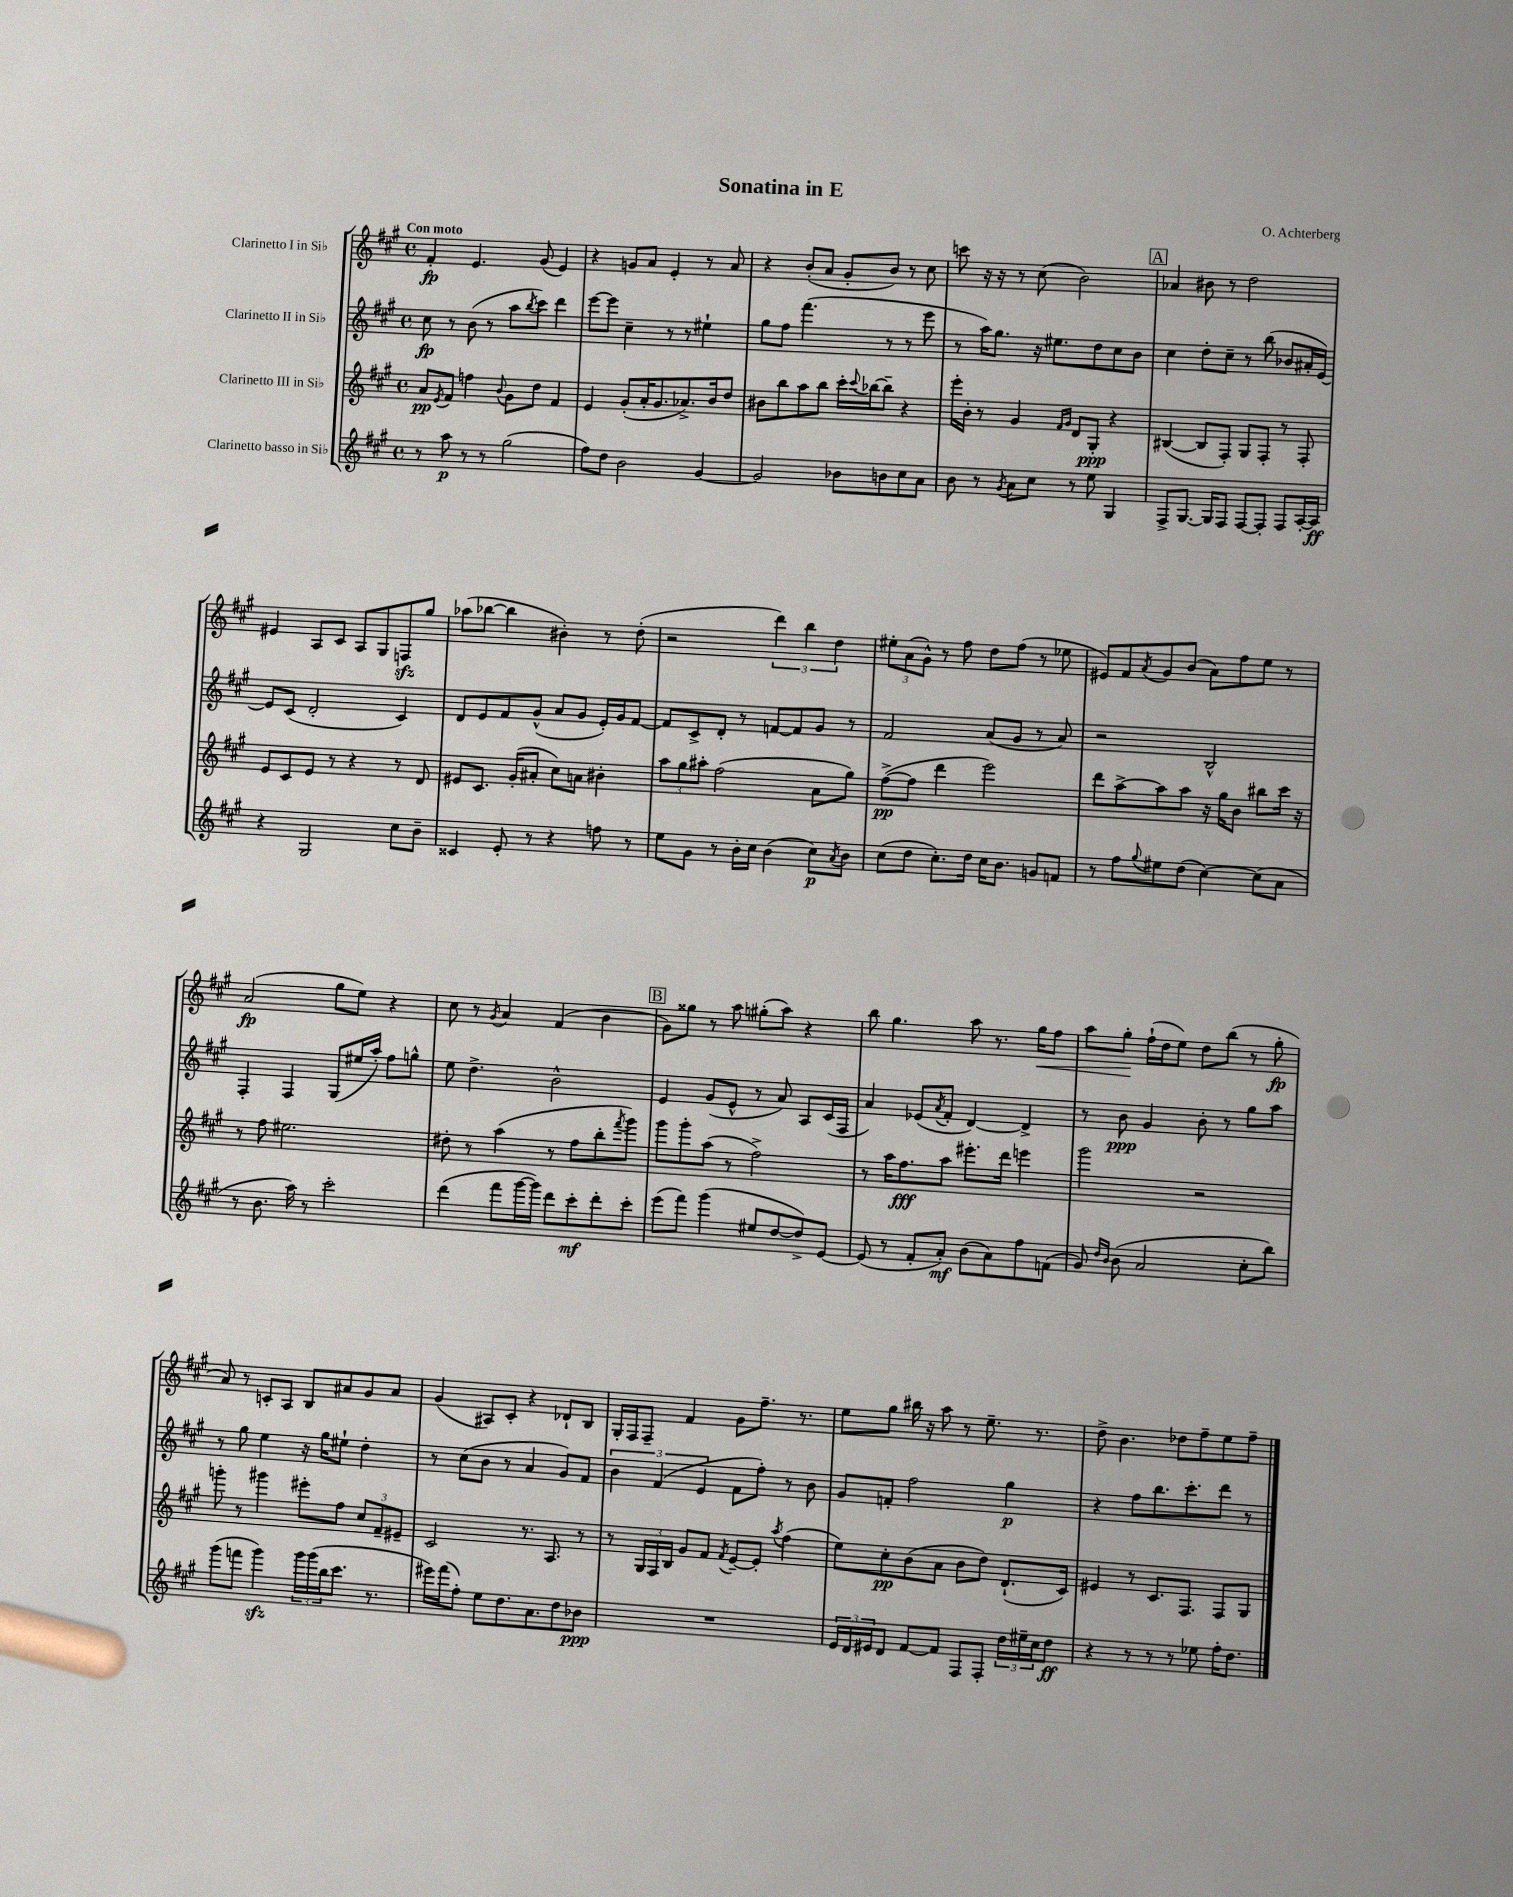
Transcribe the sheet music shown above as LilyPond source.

\header { title = "Sonatina in E" composer = "O. Achterberg" }
<<
\new StaffGroup <<
\new Staff = "s0" \with { instrumentName = "Clarinetto I in Sib" } {
    \clef treble \key a \major \defaultTimeSignature \time 4/4 \tempo "Con moto"
    fis'4-.\fp e'4. gis'8( e'4) |
    r4 g'8 a'8 e'4-. r8 a'8 |
    r4 b'8-.( a'8 gis'8-. b'8) r8 cis''8 |
    c'''8 r16 r16 r8 cis''8( b'2) |
    \mark \markup { \box "A" } aes'4 bis'8 r8 d''2 |
    eis'4 a8 cis'8 a8 gis8 f8\sfz gis''8 |
    aes''8( bes''8~ bes''4 bis'4-.) r8 d''8-.( |
    r2 \tuplet 3/2 { d'''4) b''4 d''4 } |
    \tuplet 3/2 { eis''8-. a'8( gis'8-^) } r8 fis''8 d''8 fis''8( r8 ees''8 |
    eis'8) fis'8 \acciaccatura { a'8 } gis'8 b'8( a'8) fis''8 e''8 r8 |
    a'2\fp( gis''8 e''8) r4 |
    cis''8 r8 \acciaccatura { gis'8 } a'4 fis'4( b'4 |
    \mark \markup { \box "B" } gis'8) gisis''8 r8 a''8 gis''8-.( a''8) r4 |
    b''8 gis''4. a''8 r8. gis''16\< fis''8 |
    a''8 gis''8-.\! fis''16-!( d''16 e''8) d''8 b''8( r8 gis''8-.\fp |
    a'8) r8 c'8-. a8 b8 ais'8 gis'8 ais'8 |
    gis'4( ais8) cis'8-. r4 des'8-! b8 |
    gis16-. fis16 fis8-- fis'4 gis'8 fis''8.-- r8. |
    e''8 gis''8 bis''16 r16 a''8 r8 e''8.-- r8. |
    d''8-> b'4. des''8 fis''8-- e''8 fis''8-- \bar "|." |
}
\new Staff = "s1" \with { instrumentName = "Clarinetto II in Sib" } {
    \clef treble \key a \major \defaultTimeSignature \time 4/4
    cis''8\fp r8 b'8( r8 a''8 \acciaccatura { b''8 } cis'''8) d'''4 |
    e'''8~ e'''8 cis''4-- r8 r8 eis''4-! |
    gis''8 fis''8 fis'''4.( r8 r8 e'''8 |
    r8 a''16) gis''8. r16 eis''8. d''8 cis''8 b'8 |
    \mark \markup { \box "A" } cis''4 d''8-. cis''8-- r8 b''8( bes'8 ais'16-. e'16~) |
    e'8 cis'8( d'2-. cis'4) |
    d'8 e'8 fis'8 gis'8-^( a'8 gis'8 e'16-.) gis'16 fis'8~ |
    fis'8 cis'8-> d'8-. r8 f'8~ f'8 gis'8 r8 |
    fis'2 a'8( gis'8 r8 a'8) |
    r2 b2-^ |
    fis4-. fis4 gis8( eis''16 a''16-.) fis''8 g''8-^ |
    e''8 d''4.-> b'2-^ |
    \mark \markup { \box "B" } e'4 gis'8( e'8-^ r8 a'8) a8 cis'16( fis16 |
    a'4) ees'8( \acciaccatura { a'8 } fis'8-. d'4~) d'4-> |
    r8 b'8\ppp gis'4 b'8-. r8 gis''8 a''8 |
    r8 gis''8 e''4 r16 gis''16 eis''8-! d''4-. |
    r8 cis''8( b'8 r8 a'4 gis'8) fis'8 |
    \tuplet 3/2 { b'4 fis'4( e'4 } fis'8 fis''8-.) r8 b'8 |
    gis'8 f'8-. fis''2 gis''4\p |
    r4 fis''8 b''8. cis'''8.-. d'''8 r8 \bar "|." |
}
\new Staff = "s2" \with { instrumentName = "Clarinetto III in Sib" } {
    \clef treble \key a \major \defaultTimeSignature \time 4/4
    a'8\pp \acciaccatura { e'8 } fis'8 f''4 \appoggiatura { b'8 } gis'8 d''8 fis'4 |
    e'4 gis'8-.( a'16-. gis'8. aes'8.->) b'16 d''8 |
    bis'8 b''8 a''8 b''8 cis'''16-. \appoggiatura { cis'''8 } bes''16~ bes''8-- r4 |
    e'''16-. b'16-. r8 gis'4 \grace { fis'16 gis'16 } d'8 gis8-.\ppp r4 |
    \mark \markup { \box "A" } bis4~( bis8 fis8-.) gis8 fis8-. r8 fis8-. |
    e'8 cis'8 e'8 r8 r4 r8 d'8 |
    eis'8 cis'8. gis'16-.( ais'8-. cis''8) a'8 bis'4-. |
    \tuplet 3/2 { a''8 gis''8 ais''8-. } fis''2( a'8 gis''8) |
    fis''8~->\pp( fis''8 d'''4 e'''2) |
    d'''8 a''8~-> a''8 a''8 r16 gis''16 b'8 bis''8 cis'''16 r16 |
    r8 fis''8 eis''2. |
    dis''8-. r8 a''4( r8 fis''8 b''8-. \acciaccatura { fis'''8 } gis'''8) |
    \mark \markup { \box "B" } gis'''8 gis'''8-. a''8( r8 fis''2->) |
    r8 a''16 fis''8.\fff a''8 eis'''8.-. d'''16 e'''4 |
    gis'''2 r2 |
    g'''8-. r8 gis'''4 eis'''8-. fis''8 \tuplet 3/2 { cis''8 fis'8-- eis'8-- } |
    cis'2 r8. a8. r8 |
    r8 \tuplet 3/2 { gis16 fis16 b16 } gis'8 fis'8 \acciaccatura { fis'8 } e'8~-- e'8-. \acciaccatura { a''8 } fis''4( |
    e''8) cis''8-.\pp b'8( a'8 b'8 d''8) d'8.-!( cis'16) |
    eis'4 r8 cis'8. fis8. fis8 gis8 \bar "|." |
}
\new Staff = "s3" \with { instrumentName = "Clarinetto basso in Sib" } {
    \clef treble \key a \major \defaultTimeSignature \time 4/4
    r8 a''8\p r8 r8 gis''2( |
    fis''8) d''8 b'2 gis'4~ |
    gis'2 bes'8 b'8 cis''8 a'8 |
    b'8 r8 \acciaccatura { gis'8 } a'8 cis''8 r8 e''8 gis4 |
    \mark \markup { \box "A" } fis8-> gis8.~ gis16 fis8 fis8~ fis8-. fis8 a16~-. a16\ff |
    r4 gis2 cis''8 b'8-- |
    cisis'4 e'8-. r8 r4 f''8 r8 |
    e''8 gis'8 r8 b'16-. cis''16 b'4( cis''8\p) \acciaccatura { a'8 } b'8 |
    cis''8( d''8 cis''8.-.) d''16 cis''16 b'8. g'8 f'8 |
    r8 fis''8 \appoggiatura { gis''8 } eis''8 d''8( cis''4~) cis''8( a'8 |
    r8 b'8. a''16) r8 cis'''2-. |
    d'''4( fis'''8 gis'''16~ gis'''16) d'''8 cis'''8-.\mf d'''8-. cis'''8-. |
    \mark \markup { \box "B" } e'''8( fis'''8) gis'''4( eis''8 d''8~ d''8->) e'8~ |
    e'8( r8 fis'8-. a'8-.\mf) b'8( a'8) fis''8 f'8( |
    gis'8) \grace { d''16 b'16 } b'8( a'2 cis''8-. b''8) |
    gis'''8( f'''8 gis'''4\sfz) \tuplet 3/2 { gis'''16 gis'''16( b''16 } cis'''8. r8. |
    eis'''16) fis'''16( fis''8-.) e''8 d''8. a'8. d''8 bes'8\ppp |
    R1 |
    \tuplet 3/2 { e'16 d'16 eis'16 } d'8 fis'8~ fis'8 fis8 fis8-. \tuplet 3/2 { d''16 eis''16-- cis''16 } d''8\ff |
    r4 r8 r8 r8 ees''8 fis''16-. d''8. \bar "|." |
}
>>
>>
\layout { \context { \Score \remove "Bar_number_engraver" } }
